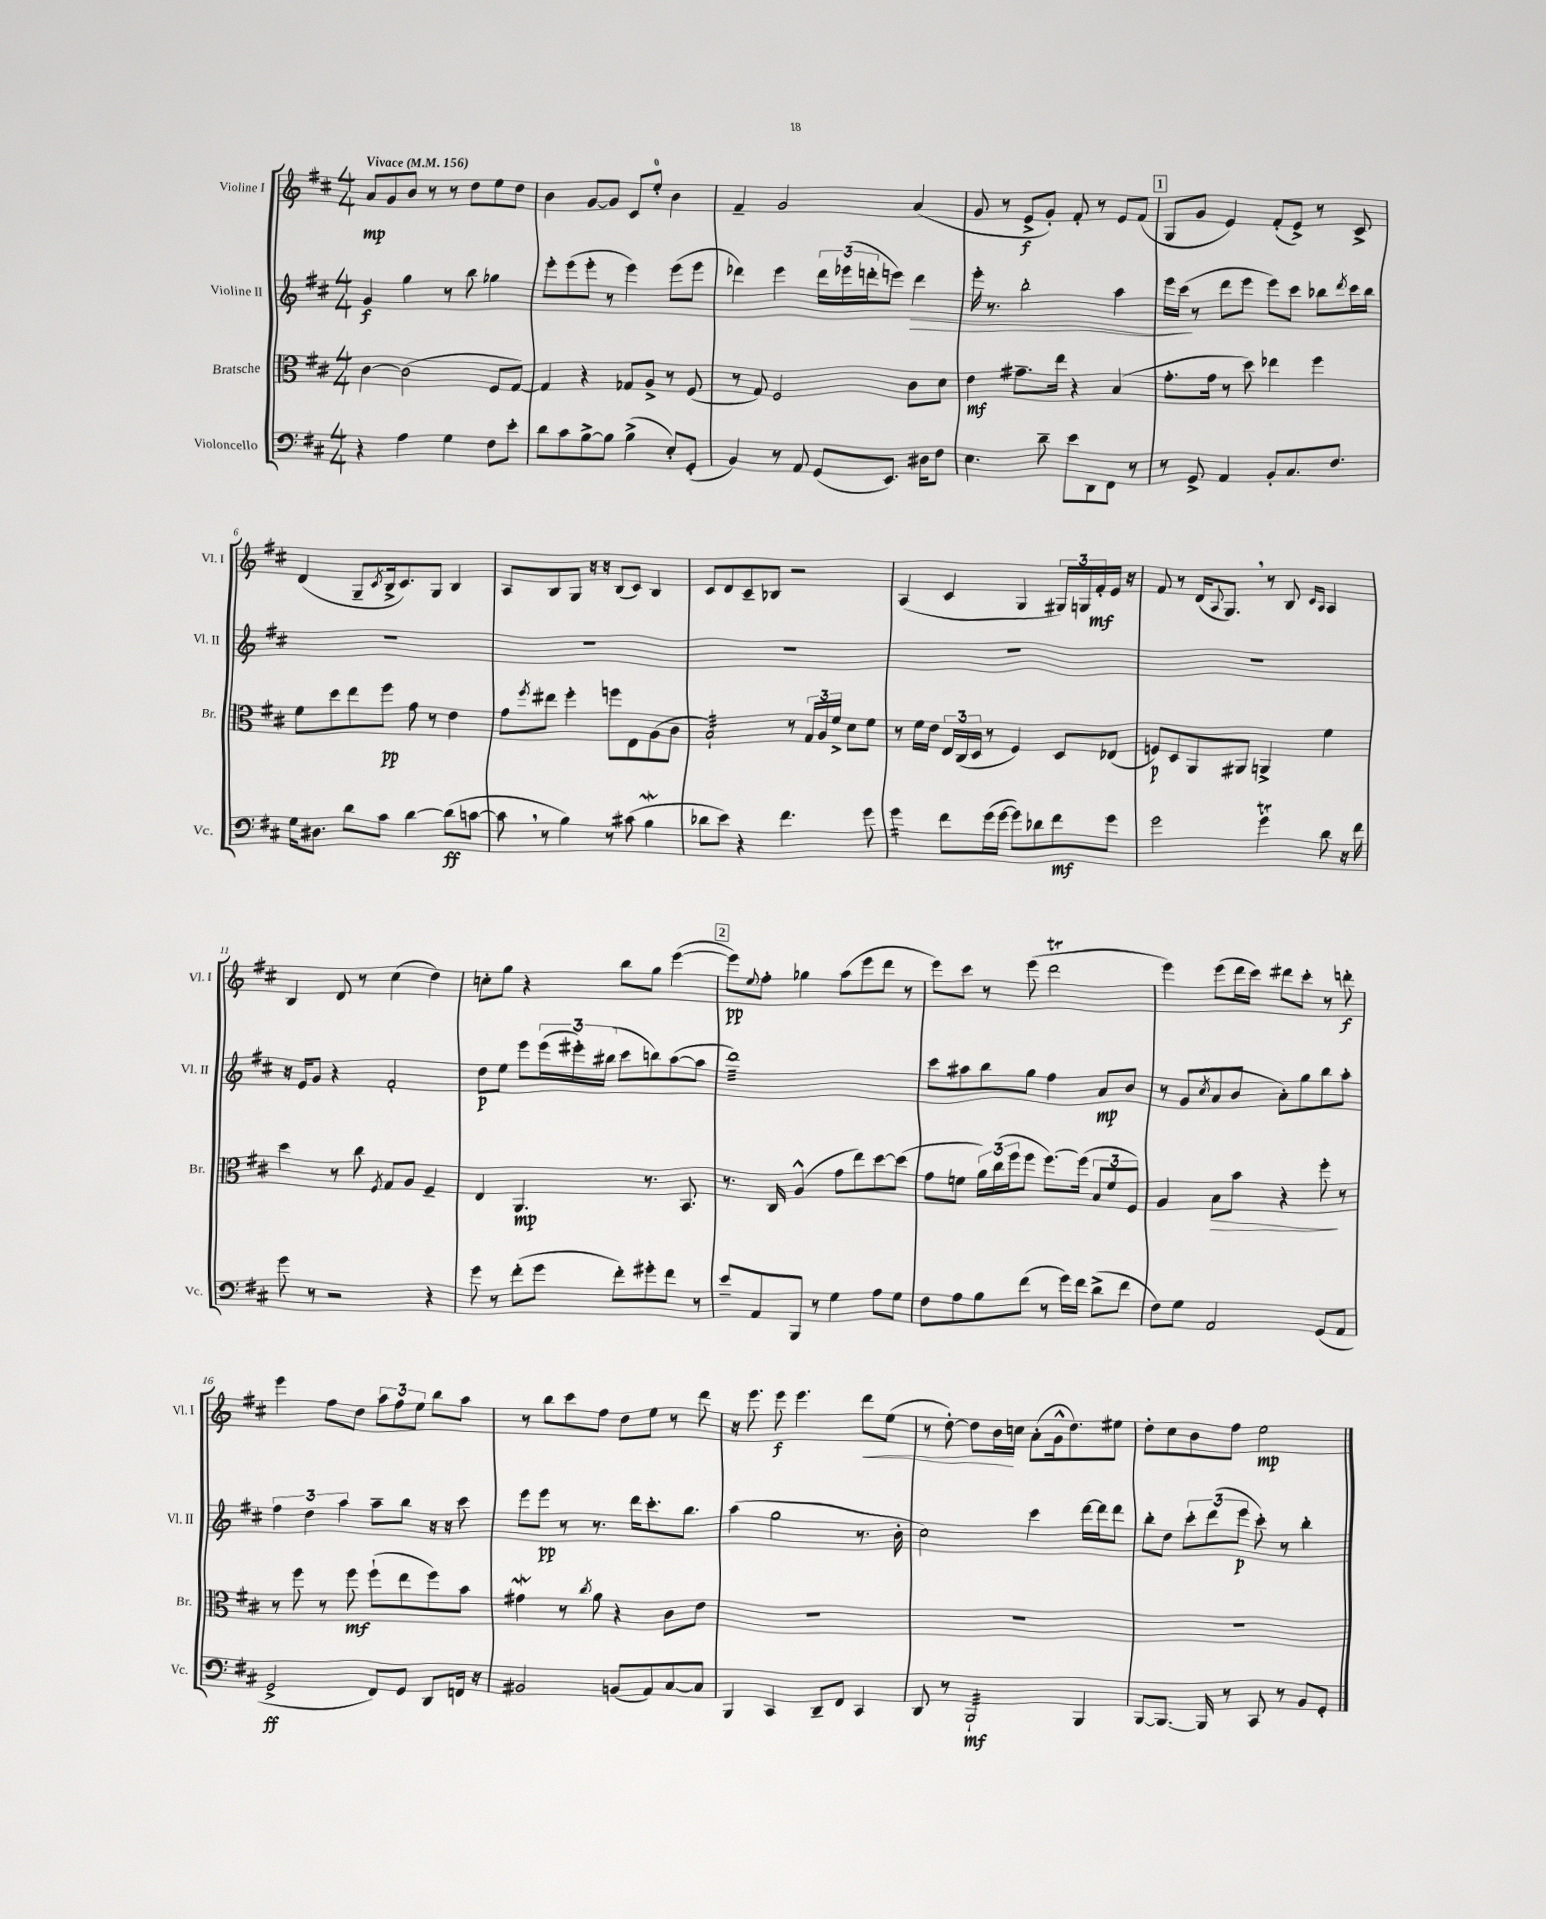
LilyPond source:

<<
\new StaffGroup <<
\new Staff = "s0" \with { instrumentName = "Violine I" shortInstrumentName = "Vl. I" } {
    \clef treble \key d \major \numericTimeSignature \time 4/4 \tempo "Vivace" 4 = 156
    a'8\mp g'8 b'8 r8 r8 d''8 e''8 d''8 |
    b'4 g'8~ g'8 cis'8 e''8-0-. b'4 |
    fis'4-- g'2 a'4( |
    g'8 r8 e'8->\f g'8-.) fis'8-. r8 e'8 fis'8( |
    \mark \markup { \box "1" } g8 g'8 e'4) fis'8-.( e'8->) r8 cis'8-> |
    d'4( g8-- \acciaccatura { cis'8 } b16-> cis'8.) g8 b4 |
    a8 b8 g8 r16 r16 b8( cis'8) b4 |
    cis'8 d'8 cis'8-- bes8 r2 |
    a4( cis'4 g4 \tuplet 3/2 { gis16) g16 fis'16-.\mf } e'16 r16 |
    fis'8 r8 d'16( \appoggiatura { a8 } g8.) \breathe r8 b8 \grace { cis'16 a16 } a4 |
    b4 d'8 r8 cis''4( d''4) |
    c''8-. g''8 r4 b''8 g''8 e'''4~( |
    \mark \markup { \box "2" } e'''8\pp) \appoggiatura { e''8 } fis''8-. ges''4 a''8( e'''8 d'''8 r8 |
    e'''8) cis'''8 r8 e'''8( d'''2\trill |
    e'''4) e'''8( d'''16 cis'''16) dis'''8 cis'''8-. r8 d'''8-.\f |
    e'''4 fis''8 d''8 \tuplet 3/2 { a''8 fis''8 e''8 } b''8 a''8 |
    r8 b''8 cis'''8 fis''8 d''8 e''8 r8 d'''8 |
    r16 e'''8. e'''8\f e'''4. d'''8\< e''8( |
    r8 d''8~-.) d''8 b'16\! c''16 a'8-.( g'16-^ d''8.) eis''8 |
    d''8-. cis''8 b'8 fis''8 e''2\mp \bar "|." |
}
\new Staff = "s1" \with { instrumentName = "Violine II" shortInstrumentName = "Vl. II" } {
    \clef treble \key d \major \numericTimeSignature \time 4/4
    g'4\f g''4 r8 b''8 ges''4 |
    e'''8-. e'''8( e'''8-. r8 e'''4) e'''8( e'''8 |
    des'''4) e'''4 \tuplet 3/2 { des'''16 ees'''16( d'''16-. } e'''8) d'''4\> |
    e'''16-. r8. b''2-. a''4 |
    \mark \markup { \box "1" } e'''16 cis'''16\!( r8 d'''8 e'''8 e'''8) cis'''8 bes''8 \acciaccatura { d'''8 } cis'''16 bes''16 |
    R1 |
    R1 |
    R1 |
    R1 |
    R1 |
    r16 e'16 g'8 r4 fis'2-. |
    d''8\p e''8 e'''8 \tuplet 3/2 { e'''16( eis'''16-.) bis''16( } cis'''8 b''8) a''8~( a''8 |
    \mark \markup { \box "2" } d'''1:32) |
    cis'''8 ais''8 b''8 g''8 fis''4 a'8\mp b'8 |
    r8 g'8( \acciaccatura { cis''8 } a'8 b'8 a'8-.) g''8 b''8 a''8-. |
    \tuplet 3/2 { fis''4 d''4 a''4 } a''8-- b''8 r16 r16 cis'''8 |
    e'''8 e'''8\pp r8 r8. d'''16 cis'''8.-. b''8. |
    a''4( g''2 r8. b'16-. |
    cis''2) cis'''4 d'''16~ d'''16 d'''8 |
    b''8-. d''8 \tuplet 3/2 { cis'''8-. d'''8( e'''8\p } cis'''8-.) r8 b''4-. \bar "|." |
}
\new Staff = "s2" \with { instrumentName = "Bratsche" shortInstrumentName = "Br." } {
    \clef alto \key d \major \numericTimeSignature \time 4/4
    cis'4~ cis'2( fis8 g8~) |
    g4 r4 ges8 a8-> r8 fis8( |
    r8 g8) fis2 cis'8 d'8 |
    e'4\mf gis'8.-- e''16 r4 b4( |
    \mark \markup { \box "1" } g'8.-. g'16 r8 d''8) ees''4 fis''4 |
    fis'8 d''8 e''8 fis''8\pp g'8 r8 e'4 |
    g'8 \acciaccatura { fis''8 } eis''8 fis''4-. f''8 e8 a8( cis'8 |
    b2:32-!) r8 \tuplet 3/2 { g16 a16 fis'16-> } d'8 fis'8 |
    r8 fis'16 e'16 \tuplet 3/2 { e16 cis16( d16 } r8 fis4) d8 ees8( |
    f8\p) d8 a,8 ais,8 a,4-> fis'4 |
    d''4 r8 cis''8 \acciaccatura { fis8 } g8 a8 fis4-- |
    e4 a,4.\mp r8. b,8. |
    \mark \markup { \box "2" } r8. cis16 a4-^( g'8 e''8) d''8~ d''8( |
    g'8 f'8 \tuplet 3/2 { a'16) cis''16( fis''16 } fis''8 fis''8.~) fis''16( \tuplet 3/2 { b8 f'8 fis8) } |
    a4 b8\> b'8 r4 fis''8-.\! r8 |
    r8 fis''8 r8 fis''8\mf fis''8-!( e''8 fis''8) b'8 |
    gis'4\mordent r8 \acciaccatura { cis''8 } a'8 r4 cis'8 e'8 |
    R1 |
    R1 |
    R1 \bar "|." |
}
\new Staff = "s3" \with { instrumentName = "Violoncello" shortInstrumentName = "Vc." } {
    \clef bass \key d \major \numericTimeSignature \time 4/4
    r4 a4 g4 fis8 e'8-. |
    d'8 cis'8 b8~-> b8 b4->( e8-.) g,8-.( |
    b,4) r8 a,8 g,8( e,8.) dis16 fis8 |
    e4. d'8-- e'8 d,8 fis,8 r8 |
    \mark \markup { \box "1" } r8 g,8-> a,4 b,8-. cis8. fis8. |
    g16 dis8. d'8 cis'8 d'4~ d'8\ff( c'8~ |
    c'8 \breathe r8 b4) r8 cis'8( b4\mordent |
    des'8 e'8) r4 fis'4. g'8 |
    g'4:16 fis'8 g'16( g'16~ g'8) des'8 fis'8\mf g'8 |
    g'2 g'4\trill d'8 r16 fis'16 |
    g'8 r8 r2 r4 |
    g'8 r8 fis'8-.( g'8 fis'8-.) gis'8-. fis'8 r8 |
    \mark \markup { \box "2" } e'8-- a,8 b,,8 r8 g4 a8 g8 |
    fis8 a8 b8 fis'8( r8 g'16) fis'16 d'8->( fis'8 |
    fis8) g8 a,2 g,8( a,8 |
    g,2->\ff fis,8) g,8 d,8 f,16 r16 |
    bis,2 b,8( a,8) cis8~ cis8 |
    b,,4 cis,4 d,8-- fis,8 cis,4 |
    d,8 r8 b,,2:32-!\mf b,,4 |
    b,,8~ b,,8.~ b,,16 r8 cis,8 r8 b,8 g,8-. \bar "|." |
}
>>
>>
